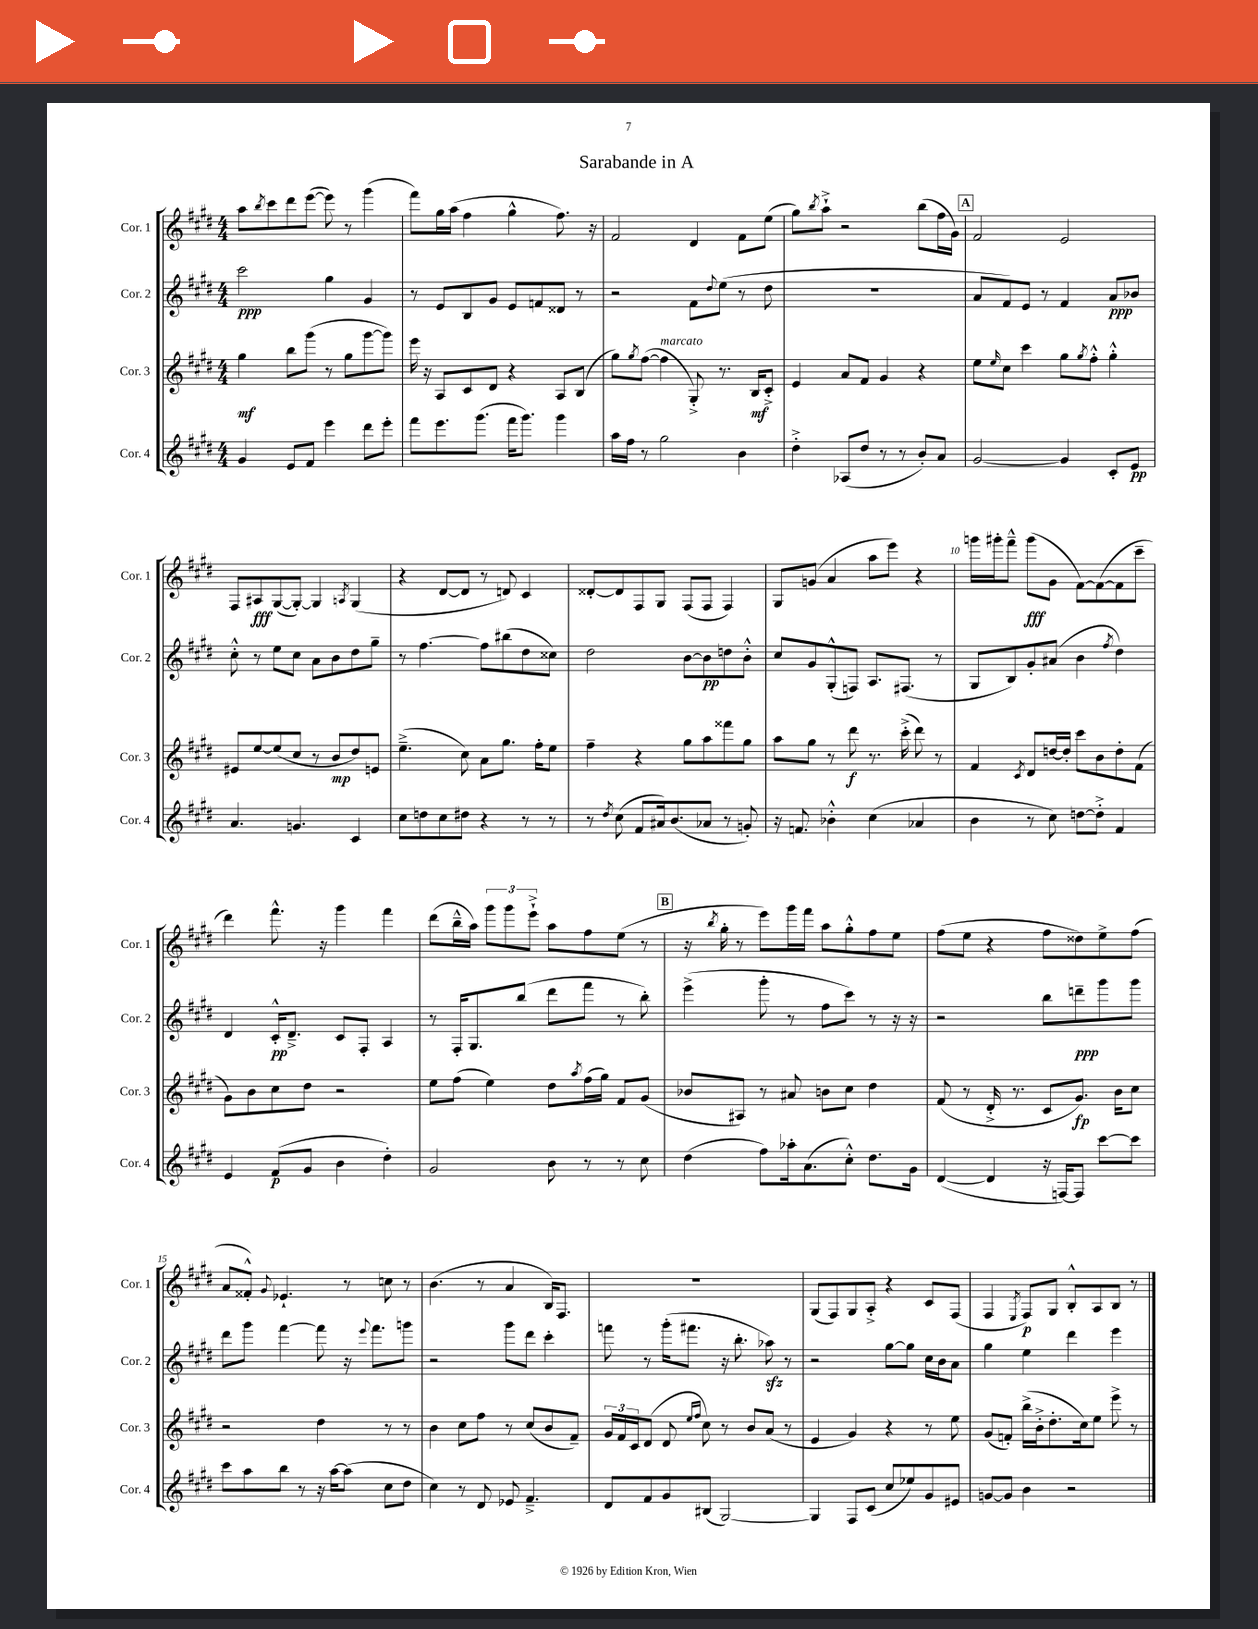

**kern	**kern	**kern	**kern
*staff4	*staff3	*staff2	*staff1
*clefG2	*clefG2	*clefG2	*clefG2
*k[f#c#g#d#]	*k[f#c#g#d#]	*k[f#c#g#d#]	*k[f#c#g#d#]
*M4/4	*M4/4	*M4/4	*M4/4
4g#/	4gg#\	2ccc#\	8aa\L
.	.	.	8qbb/
.	.	.	8ccc#\
8e/L	8bb\L	.	8ddd#\
8f#/J	(8ggg#\J	.	([8eee\J
4eee\	8r	4gg#\	8eee\])
.	8gg#\L	.	8r
8ddd#\L	[8ggg#\	4g#/	(4ggg#\
8eee'\J	8ggg#\]J)	.	.
=	=	=	=
8fff#\L	16eee\	8r	8fff#\L)
.	16r	.	.
8.eee\	8A/L	8e/L	16gg#\L
.	.	.	(16aa\JJ
.	8c#/	8B/	4ff#\
(8.ggg#\J	.	.	.
.	8d#/J	8g#/J	.
16fff#\LK	4r	8e/L	4gg#^^\
8.ggg#\J)	.	.	.
.	.	8f/	.
4ggg#\	8A/L	8d##/J	8.ff#\)
.	(8B/J	8r	.
.	.	.	16r
=	=	=	=
16aa\LL	8gg#\L)	2r	2f#/
16ff#\JJ	.	.	.
.	8qgg#/	.	.
8r	([8ff#\J	.	.
2gg#\	4ff#\]	.	.
.	8G#'^/)	8f#\L	4d#/
.	.	8qqdd#/	.
.	8.r	(8ee\J	.
4b\	.	8r	8f#\L
.	16B/LK	.	.
.	8c#'^/J	8dd#\	(8ee\J
=	=	=	=
4dd#'^\	4e/	1r	8gg#\L)
.	.	.	8qbb/
.	.	.	8aa`^\J
(8A-/L	8a/L	.	2r
8dd#/J	8f#/J	.	.
8r	4g#/	.	.
8r	.	.	.
8b'/L)	4r	.	(8bb\L
8a/J	.	.	16ff#\L
.	.	.	16g#\JJ)
=	=	=	=
[2g#/	8ee\L	8a/L	2f#/
.	16qqee/	.	.
.	8cc#\J	8f#/)	.
.	4ccc#\	8e/J	.
.	.	8r	.
4g#/]	8gg#\L	4f#/	2e/
.	8qgg#/	.	.
.	8ff#'^^\J	.	.
8c#'/L	4gg#'^^\	8a/L	.
8e/J	.	8b-/J	.
=	=	=	=
4.a/	8e#/L	8cc#'^^\	8F#/L
.	[8ee/	8r	8A#/
.	(8ee/]	8ee\L	([8G#/
4.g/	8cc#/J	8cc#\J	8G#'/_J)
.	8r	8a\L	4G#/]
.	8b/L	8b\	.
.	.	.	8qA/
4c#/	8dd#/)	8dd#\	(4G#/
.	8e/J	8gg#~\J	.
=	=	=	=
8cc#\L	(4.ee~^\	8r	4r
8dd\	.	[4.ff#\	.
8cc#\	.	.	[8d#/L
8dd#\J	8cc#\)	.	8d#/]J
4r	8a\L	8ff#\]L	8r
.	8.gg#\J	(8bb#\	8d/)
8r	.	8dd#\	4c#/
.	16ff#'\LK	.	.
8r	8ee\J	8cc##\J)	.
=	=	=	=
8r	4ff#~\	2dd#\	[8d##'/L
8qdd#/	.	.	.
(8cc#\	.	.	8d##/]
8f#/L	4r	.	8F#/
16a#/k)	.	.	8G#/J
(8.b/	.	.	.
.	8gg#\L	[8b\L	(8F#/L
8a-/J	8aa\	8b\]	8F#/J
8r	8fff##\	8dd\	4F#/)
8g'/)	8gg#\J	8b'^^\J	.
=	=	=	=
16r	8aa\L	8cc#/L	8G#/L
8.f/	.	.	.
.	8gg#\J	8g#/	(8g/J
4b-'^^\	8r	(8G#'^^/	4a/
.	8ddd#\	8F/J)	.
(4cc#\	8.r	8.A/L	8aa\L
.	.	.	8eee\J)
.	(16ccc#'^\	(8.F#/J	.
4a-/	8ddd#\)	.	4r
.	8r	8r	.
=	=	=	=
4b\	4f#/	8G#/L	16ggg\LL
.	.	.	16ggg#'\J
.	.	8B/)	8fff#~^^\J
.	8qc#/	.	.
8r	8d#/L	8g#'/	(8ggg#\L
8cc#\)	[16dd/L	(8a#/J	8g#\J
.	16dd'/]JJ	.	.
[8dd\L	8ccc#\L	4b\	[8f#\L)
8dd'^\]J	8b\	.	(8f#\_
.	.	8qff#/	.
4f#/	8dd'\	4dd#\)	8f#\]
.	(8f#\J	.	8ccc#~\J
=	=	=	=
4e/	8g#\L)	4d#/	4ddd#\)
.	8b\	.	.
(8f#/L	8cc#\	16c#'^^/LK	8.fff#^^\
.	.	8.d#~^/J	.
8g#/J	8dd#\J	.	.
.	.	.	16r
4b\	2r	8c#/L	4ggg#\
.	.	8F#'/J	.
4dd#'\)	.	4A/	4fff#\
=	=	=	=
2g#/	8ee\L	8r	(8ddd#\L
.	(8ff#\J	16F#'/LK	16bb~^^\L
.	.	8.G#/	16aa\JJ)
.	4ee\)	.	12ggg#\L
.	.	.	12ggg#\
.	.	(8bb/J	.
.	.	.	12eee`^\J
8b\	8dd#\L	8ddd#\L	8aa\L
.	8qaa/	.	.
8r	(16ff#\L	8fff#\J	8ff#\
.	16gg#\JJ)	.	.
8r	8f#/L	8r	(8ee\J
8cc#\	(8g#/J	8bb'\)	8r
=	=	=	=
(4dd#\	8b-/L	(4eee^\	16r
.	.	.	8qbb/
.	.	.	16gg#'\
.	8A#/J)	.	8r
8ff#\L)	8r	8ggg#'\	8eee\L)
16aa-'\k	8a#/	8r	16ggg#\L
(8.a\	.	.	16fff#\JJ
.	8b\L	8ff#\L	8aa\L
8cc#'^^\J)	8cc#\J	8ccc#\J)	8gg#'^^\
8.dd#\L	4dd#\	8r	8ff#\
.	.	16r	8ee\J
16g#\Jk	.	16r	.
=	=	=	=
([4d#/	(8f#/	2r	(8ff#\L
.	8r	.	8ee\J
4d#/]	16d#'^/	.	4r
.	8.r	.	.
16r	8c#/L	8bb\L	8ff#\L
[16F/LK)	.	.	.
8F/]J	8.g#/J)	8ddd~\	8dd##\)
[8ccc#\L	.	8ggg#\	8ee^\
.	16b\LK	.	.
8ccc#\]J	8cc#\J	8ggg#\J	(8ff#\J
=	=	=	=
8ccc#\L	2r	8ddd#\L	8a/L
8aa\	.	8ggg#\J	8f##'^^/J)
.	.	.	8qqg#/
8bb\J	.	[4fff#\	4.e-`/
8r	.	.	.
16r	4dd#\	8fff#\]	.
[16aa\LK	.	.	.
(8aa\]J	.	16r	8r
.	.	8qqeee/	.
.	.	8.fff#\L	.
8cc#\L	8r	.	8cc\
8dd#\J	8r	8ggg\J	8r
=	=	=	=
4cc#\)	4b\	2r	(4.b\
8r	8cc#\L	.	.
8d#/	8ff#\J	.	8r
8e-/	8r	8ggg#\L	4a/
4.f#~^/	(8cc#/L	8ddd#\J	.
.	8b/	4ccc#'\	16B/LK)
.	.	.	8.F#/J
.	8f#~/J)	.	.
=	=	=	=
8d#/L	24g#/LL	8fff\	1r
.	24f#/	.	.
.	24c#/J	.	.
8f#/	(8d#/J	8r	.
8g#/	8d#/	(16ggg#'\LK	.
.	.	8.fff#\J	.
.	16qqee/LL	.	.
.	16qqff#/JJ	.	.
(8B#/J	8cc#\)	.	.
[2G#/)	8r	16r	.
.	.	8.bb'\	.
.	8b/L	.	.
.	(8a/J	8aa-\)	.
.	8r	8r	.
=	=	=	=
4G#/]	4e/	2r	(8G#/L
.	.	.	8F#/)
8F#/L	4g#/)	.	8G#/
(8c#/J	.	.	8A'^/J
8cc#/L	4r	[8gg#\L	4r
8ee-/)	.	8gg#\]J	.
8g#/	8r	16cc#\LL	8c#/L
.	.	16b\J	.
8e#/J	8ee\	8a\J	(8F#/J
=	=	=	=
[8g/L	(8g#/L	4gg#\	4F#/
8g/]J	8f'/J)	.	.
.	.	.	8qE/
4b\	(16bb^\LL	4ee\	8F#/L)
.	16b'^\J	.	.
.	8.dd#'\	.	8G#/J
2r	.	4ddd#\	8B'^^/L
.	16cc#\k)	.	.
.	8ee\J	.	8A/
.	8eee^\	4eee\	8B/J
.	8r	.	8r
==	==	==	==
*-	*-	*-	*-
